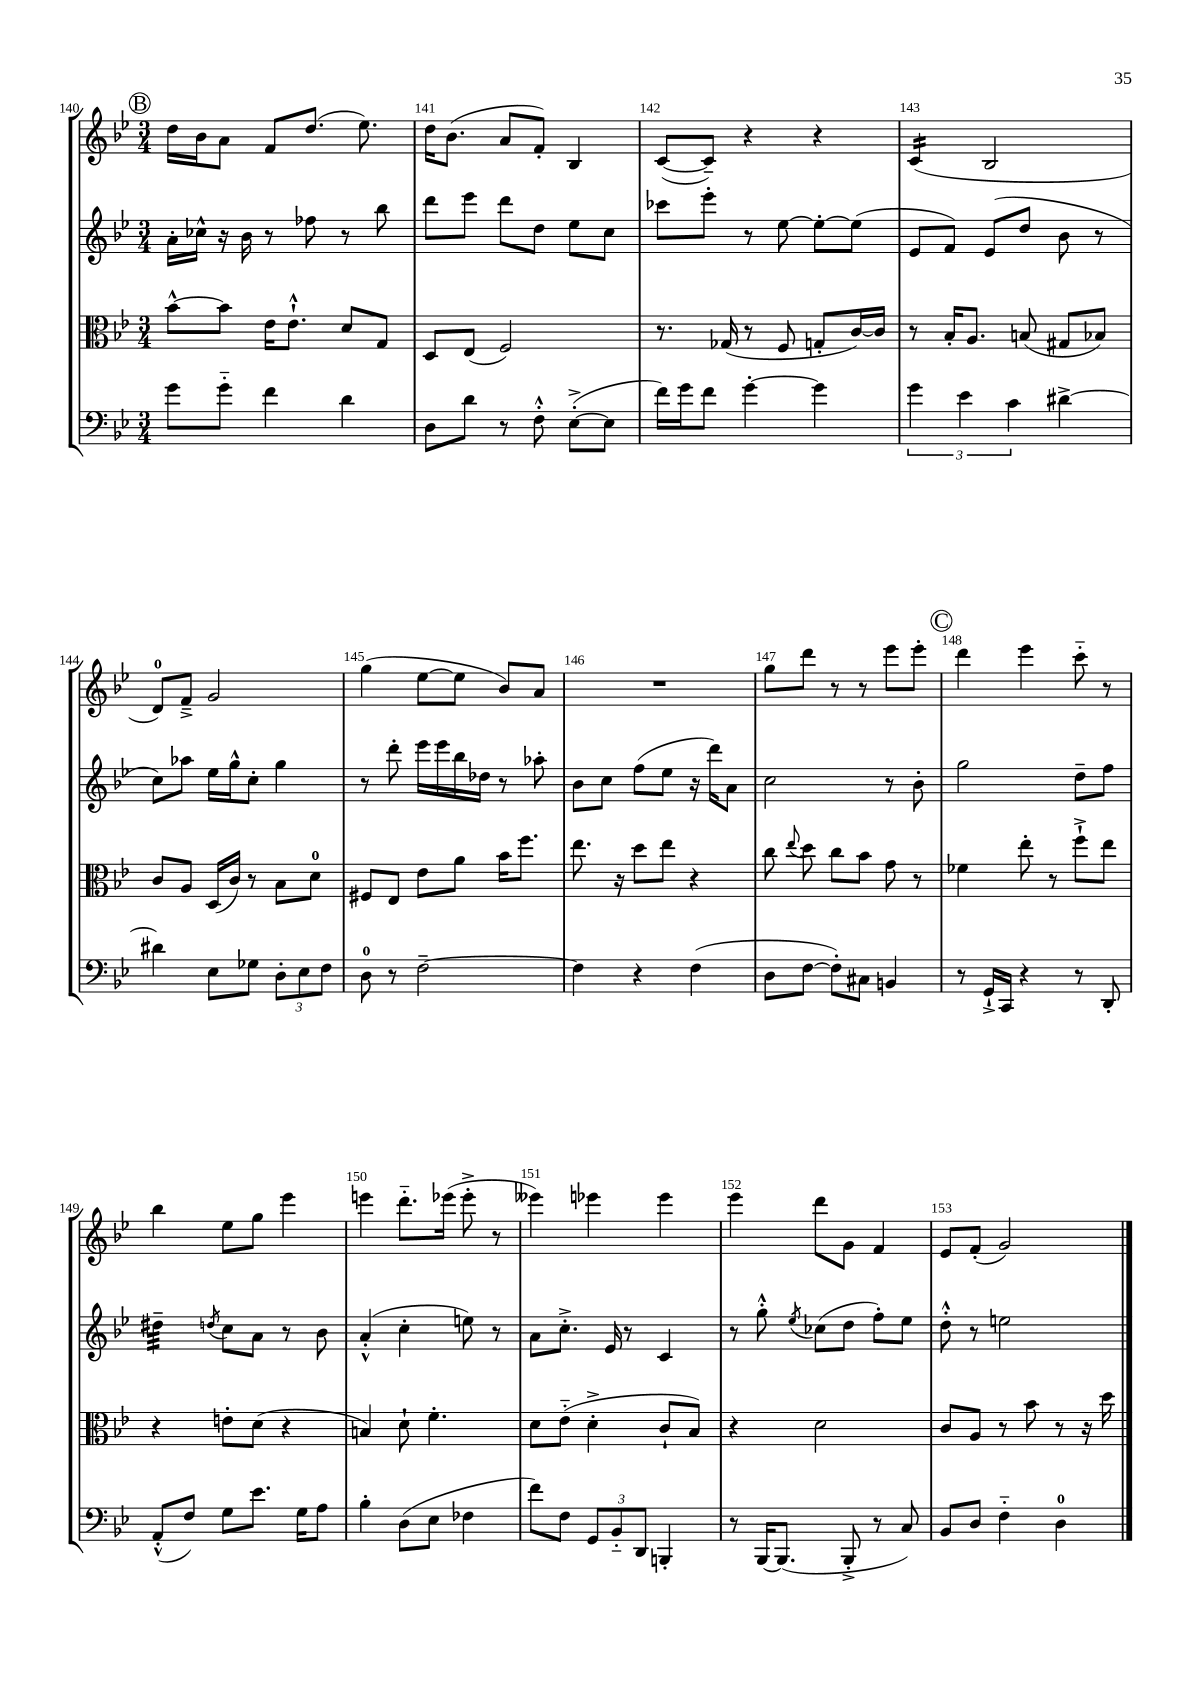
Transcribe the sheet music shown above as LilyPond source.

<<
\new StaffGroup <<
\new Staff = "s0" {
    \clef treble \key bes \major \numericTimeSignature \time 3/4
    \autoBeamOff \mark \markup { \circle "B" } d''16[ bes'16 a'8] f'8[ d''8.]( ees''8.) |
    d''16[ bes'8.]( a'8[ f'8]-.) bes4 |
    c'8[~( c'8]--) r4 r4 |
    c'4:16( bes2 |
    d'8[-0) f'8]---> g'2 |
    g''4( ees''8[~ ees''8] bes'8[) a'8] |
    R2. |
    g''8[ d'''8] r8 r8 ees'''8[ ees'''8]-. |
    \mark \markup { \circle "C" } d'''4 ees'''4 c'''8-_ r8 |
    bes''4 ees''8[ g''8] ees'''4 |
    e'''4 d'''8.[-_ ees'''16]( ees'''8-.-> r8 |
    eeses'''4) ees'''4 ees'''4 |
    ees'''4 d'''8[ g'8] f'4 |
    ees'8[ f'8]-.( g'2) \bar "|." |
}
\new Staff = "s1" {
    \clef treble \key bes \major \numericTimeSignature \time 3/4
    \autoBeamOff \mark \markup { \circle "B" } a'16[-. ces''16]-^ r16 bes'16 r8 fes''8 r8 bes''8 |
    d'''8[ ees'''8] d'''8[ d''8] ees''8[ c''8] |
    ces'''8[ ees'''8]-. r8 ees''8~ ees''8[~-. ees''8]( |
    ees'8[ f'8]) ees'8[( d''8] bes'8 r8 |
    c''8[) aes''8] ees''16[ g''16-^ c''8]-. g''4 |
    r8 d'''8-. ees'''16[ ees'''16 bes''16 des''16] r8 aes''8-. |
    bes'8[ c''8] f''8[( ees''8] r16 d'''16[) a'8] |
    c''2 r8 bes'8-. |
    \mark \markup { \circle "C" } g''2 d''8[-- f''8] |
    dis''4:32-- \acciaccatura { d''8 } c''8[ a'8] r8 bes'8 |
    a'4-.-^( c''4-. e''8) r8 |
    a'8[ c''8.]-.-> ees'16 r8 c'4 |
    r8 g''8-.-^ \acciaccatura { ees''8 } ces''8[( d''8] f''8[-.) ees''8] |
    d''8-.-^ r8 e''2 \bar "|." |
}
\new Staff = "s2" {
    \clef alto \key bes \major \numericTimeSignature \time 3/4
    \autoBeamOff \mark \markup { \circle "B" } bes'8[~-^ bes'8] ees'16[ ees'8.]-!-^ d'8[ g8] |
    d8[ ees8]( f2) |
    r8. ges16( r8 f8 g8[-. c'16~) c'16] |
    r8 bes16[-. a8.] b8( gis8[ bes8]) |
    c'8[ a8] d16[( c'16]) r8 bes8[ d'8]-0 |
    fis8[ ees8] ees'8[ a'8] bes'16[ f''8.] |
    ees''8. r16 d''8[ ees''8] r4 |
    c''8 \appoggiatura { ees''8 } d''8 c''8[ bes'8] g'8 r8 |
    \mark \markup { \circle "C" } fes'4 ees''8-. r8 f''8[-!-> ees''8] |
    r4 e'8[-. d'8]( r4 |
    b4) d'8-! f'4.-. |
    d'8[ ees'8]-_( d'4-.-> c'8[-! bes8]) |
    r4 d'2 |
    c'8[ a8] r8 bes'8 r8 r16 d''16 \bar "|." |
}
\new Staff = "s3" {
    \clef bass \key bes \major \numericTimeSignature \time 3/4
    \autoBeamOff \mark \markup { \circle "B" } g'8[ g'8]-_ f'4 d'4 |
    d8[ d'8] r8 f8-.-^ ees8[~-.->( ees8] |
    f'16[) g'16 f'8] g'4~-. g'4 |
    \tuplet 3/2 { g'4 ees'4 c'4 } dis'4~-> |
    dis'4 ees8[ ges8] \tuplet 3/2 { d8[-. ees8 f8] } |
    d8-0 r8 f2~-- |
    f4 r4 f4( |
    d8[ f8]~ f8[-.) cis8] b,4 |
    \mark \markup { \circle "C" } r8 g,16[-!-> c,16] r4 r8 d,8-. |
    a,8[-.-^( f8]) g8[ ees'8.] g16[ a8] |
    bes4-. d8[( ees8] fes4 |
    f'8[) f8] \tuplet 3/2 { g,8[ bes,8-_ d,8] } b,,4-. |
    r8 bes,,16[~ bes,,8.]( bes,,8-.-> r8 c8) |
    bes,8[ d8] f4-_ d4-0 \bar "|." |
}
>>
>>
\layout { \context { \Score currentBarNumber = #140 \override BarNumber.break-visibility = ##(#f #t #t) barNumberVisibility = #all-bar-numbers-visible } }
